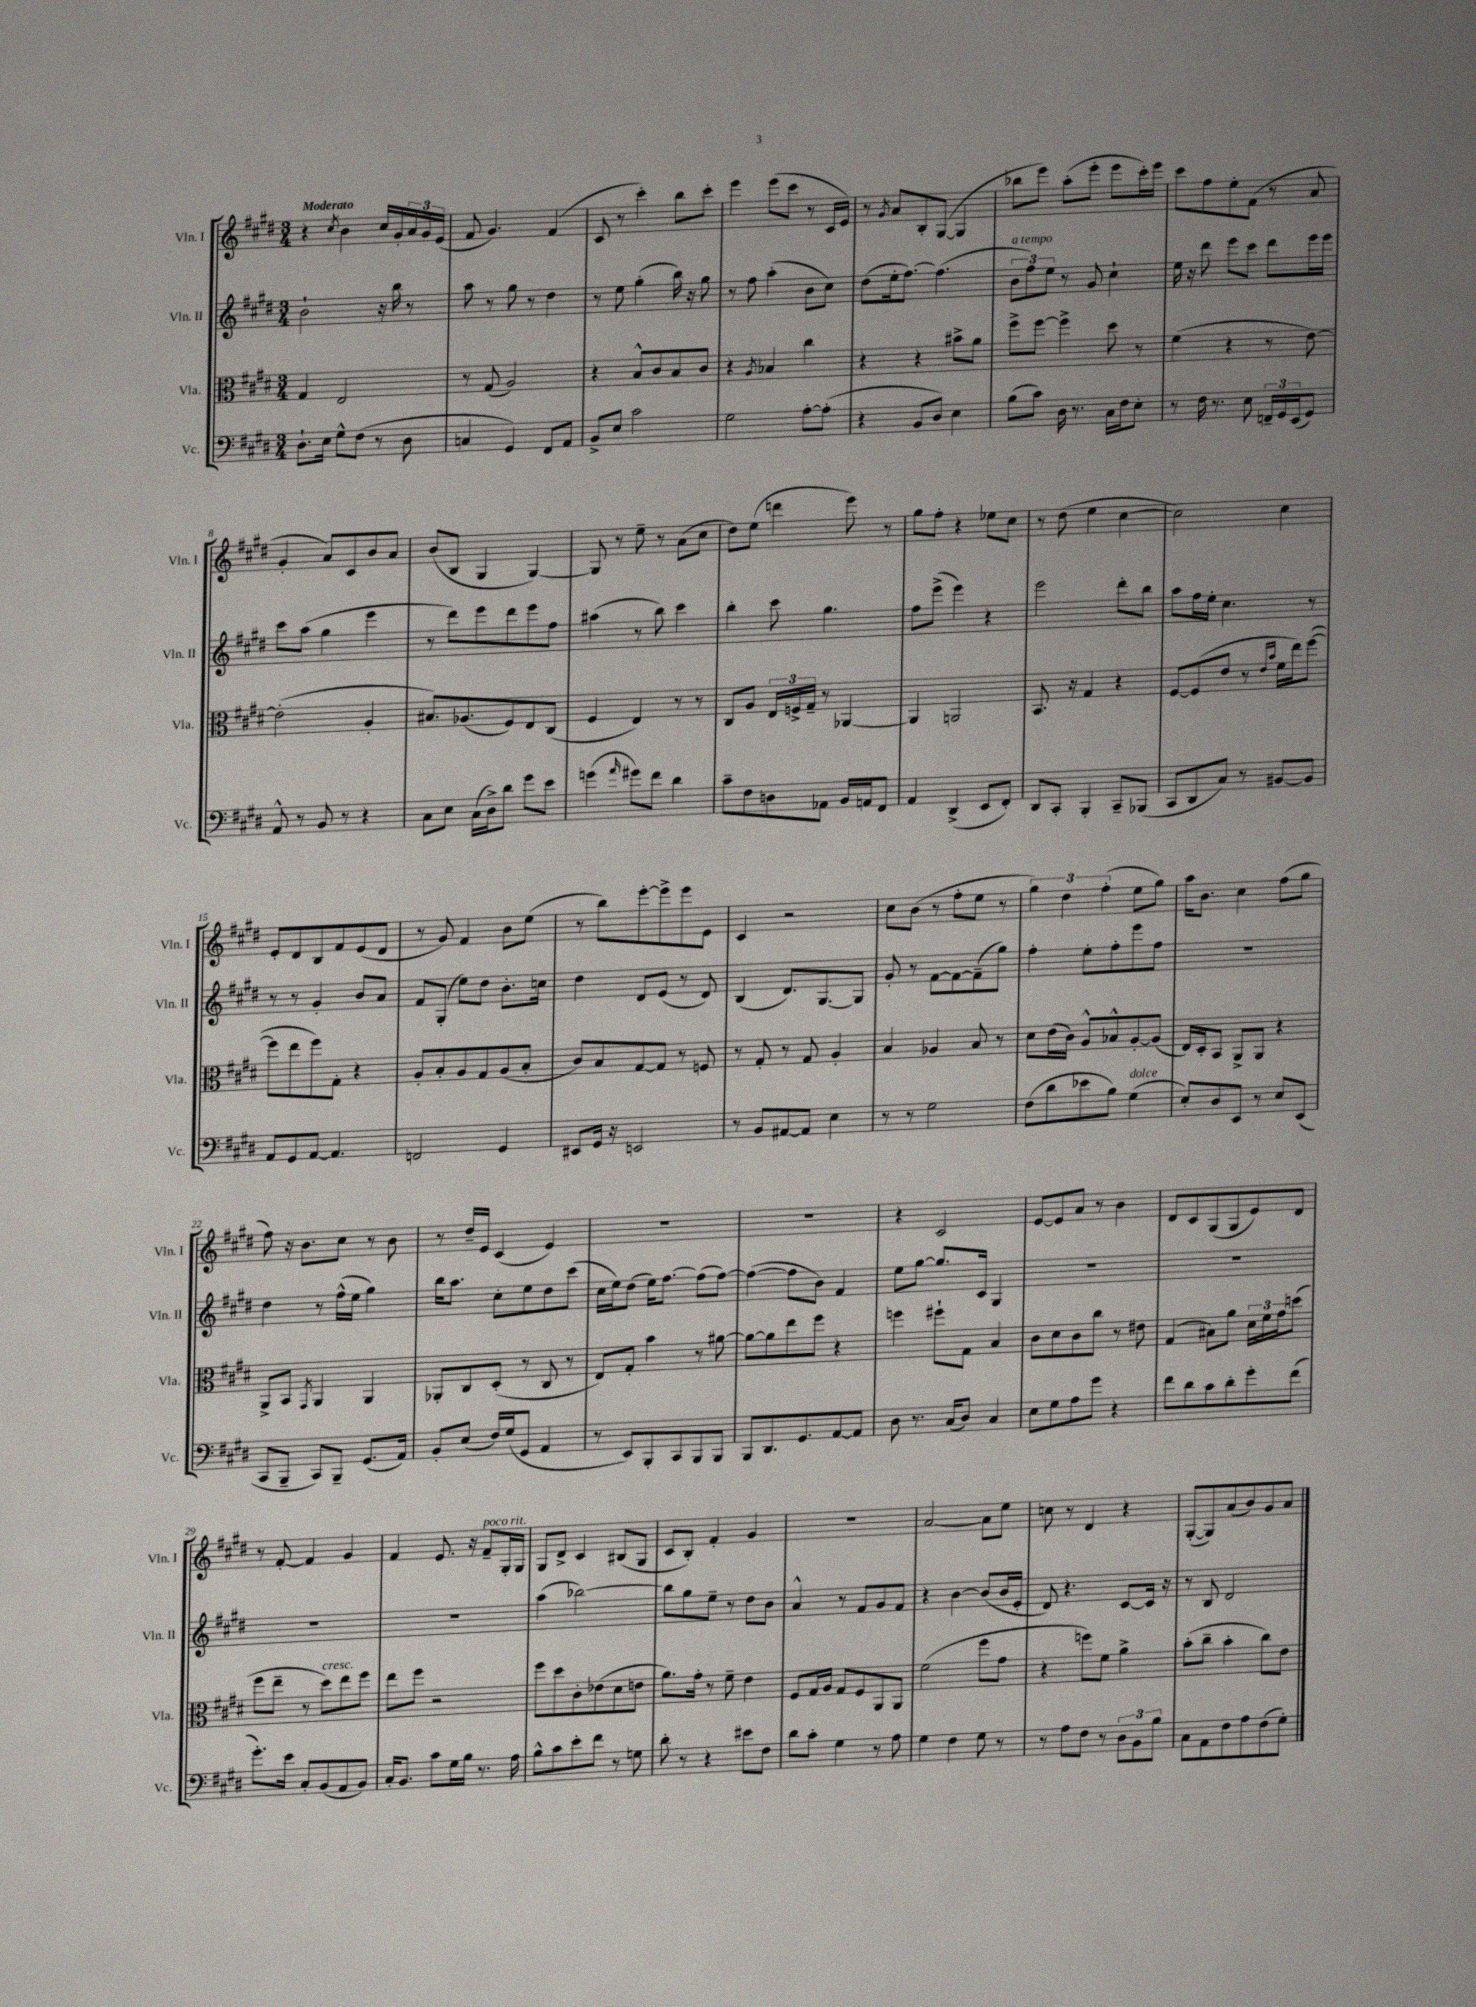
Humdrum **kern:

**kern	**kern	**kern	**kern
*staff4	*staff3	*staff2	*staff1
*clefF4	*clefC3	*clefG2	*clefG2
*k[f#c#g#d#]	*k[f#c#g#d#]	*k[f#c#g#d#]	*k[f#c#g#d#]
*M3/4	*M3/4	*M3/4	*M3/4
8.D#`	4G#	2b`	4r
16E	.	.	.
.	.	.	8qcc#
8G#^^	2E	.	4b
(8F#	.	.	.
8r	.	16r	16cc#
.	.	16bb	16g#'
8D#	.	8r	24a
.	.	.	24g#
.	.	.	(24e
=	=	=	=
4C	8r	8aa	8f#
.	(8G#	8r	4.g#)
4GG#)	2A)	8gg#	.
.	.	8r	.
8FF#	.	4dd#	(4f#
8AA	.	.	.
=	=	=	=
8BB^	4r	8r	8c#
8E	.	8ee	8r
2c#	8B^^	(4gg#'	4ccc#')
.	8c#	.	.
.	8B	16bb)	8bb
.	.	16r	.
.	8c#	8gg#	8ccc#'
=	=	=	=
2G#	4r	8r	4eee
.	.	8ff#	.
.	8qA	.	.
.	4B-	(4aa'	(8eee
.	.	.	8ccc#
[8A'	4cc#	8b	8r
(8A']	.	8cc#)	16c#
.	.	.	16e)
=	=	=	=
4r	4r	(8dd#	8r
.	.	.	8qg#
.	.	16ee'	8a
.	.	[8.ff#)	.
8BB	4r	.	8B'
8D#)	.	(4.ff#]	([8G#
4E	8b#^	.	4G#]
.	8a	.	.
=	=	=	=
(8B	8ff#^	12b	8bb-
.	.	12ff#)	.
8c#)	[8ff#	.	8eee)
.	.	12ee	.
16D#	4ff#^]	8r	(8aa'
8.r	.	.	.
.	.	8g#	8eee'
16C#	8dd#	4cc#`	8eee
16F#	.	.	.
8E'	8r	.	16ccc#')
.	.	.	16eee
=	=	=	=
8r	(4f#	16ee	8ccc#
.	.	16r	.
16F#	.	8ddd#	8ff#
8.r	.	.	.
.	4r	8eee	8ee'
8E	.	8ccc#	(8f#
24FF~	8r	8ddd#	8r
24GG#	.	.	.
(24EE	.	.	.
8GG#)	[8e)	16eee	8a
.	.	16eee	.
=	=	=	=
8AA^^	(2e']	8ccc#	4g#'
8r	.	(8aa	.
8BB	.	4gg#	8a)
8r	.	.	8c#
4r	4A'	4eee	8b
.	.	.	8a
=	=	=	=
8C#	8.B#)	8r	(8b
8E	.	8ddd#)	8B
.	(8.A-	.	.
(16C#	.	8eee	4G#
16D#^)	.	.	.
8d#	8F#)	8ddd#	.
8g#	8E	8eee	[4G#)
8e	(8C#	8ff#	.
=	=	=	=
(4g	4F#	(4aa#	8G#]
.	.	.	8r
16qqa	.	.	.
8g#)	4E)	8r	8ee~
8f#	.	8bb)	8r
4d#	8r	4ccc#	(8a
.	8r	.	8cc#
=	=	=	=
8c#~	8C#	4bb'	8dd#)
8F#	8A	.	(8ee
8D	24E	8ccc#	4ddd
.	24F^	.	.
.	24G#~	.	.
8AA-	8r	4.gg#	.
16BB	[4AA-	.	8eee)
16AA	.	.	.
8FF#	.	.	8r
=	=	=	=
4AA	4AA-]	8ff#	8gg#
.	.	(8eee^	8ff#'
(4DD#^	2AA	4eee)	4r
8EE	.	4r	8ee-
8FF#')	.	.	8cc#
=	=	=	=
8DD#	8.BB	2eee	8r
8CC#'	.	.	(8dd#
.	16r	.	.
4BBB'	4G#	.	4ee
8CC#~	4r	8ddd#'	[4cc#
(8BBB-	.	8bb	.
=	=	=	=
8CC#	[8F#	8aa	2cc#])
8DD#	(8F#]	16ff#	.
.	.	16ee'	.
8C#)	8e	4.cc#	.
8r	8r	.	.
.	16qqe	.	.
.	16qqb	.	.
[8BB#	16f#	.	4cc#
.	16ee)	.	.
8BB#]	([8ff#	8r	.
=	=	=	=
8AA	8ff#]	8r	8e'
8GG#	8ee	8r	8d#
[8AA	8ff#)	4g#'	8B
4.AA]	8G#'	.	8f#
.	4r	8b	(8e
.	.	8a	8d#
=	=	=	=
2FF	8A'	8f#	8r
.	8B'	(8G#'	8g#)
.	8A	8ee)	4f#
.	8G#	8dd#	.
4GG#	(8A	8.b'	8b
.	8B'	.	(8ee
.	.	16cc	.
=	=	=	=
8EE#	8c#)	4dd#	8r
16GG#	8B	.	8bb)
16r	.	.	.
2EE	[8G#	8d#	[8eee'
.	8G#]	(8e	8eee^]
.	8r	8r	8eee
.	8F	8d#)	8e
=	=	=	=
8r	8r	(4B	4c#
8BB	8G#'	.	.
[8AA#	8r	8.d#)	2r
8AA#]	8G#	.	.
.	.	[8.G#	.
4E	4A'	.	.
.	.	8G#]	.
=	=	=	=
8r	4B	8g#'	8cc#
8r	.	8r	(8b
2G#	4A-	[8f#	8r
.	.	8f#_	8ff#'
.	8B	(8f#~]	8ee
.	8r	8gg#)	8r
=	=	=	=
(8F#	8d#	4ff#'	6gg#)
8d#	(16e	.	.
.	.	.	6dd#
.	16c#)	.	.
8e-	8A^^	8ee'	.
.	.	.	(6ff#'
8B)	8B-^^	8ff#'	.
(4G#	[8A'	8eee	8ee
.	(8A]	8ff#	8gg#)
=	=	=	=
8E')	16E)	2.r	16aa
.	16D#'	.	8.b
8D#	8BB	.	.
8EE	8AA^	.	4cc#
8r	8AA	.	.
8E	4r	.	(8ff#
(8EE	.	.	8gg#
=	=	=	=
8CC#	8AA^	4dd#	8ff#)
8BBB~	8BB	.	16r
.	.	.	8.b
.	8qGG#	.	.
8CC#)	4AA	8r	.
8BBB~	.	(16ff#^^	8cc#
.	.	16ee	.
(8.GG#	4AA	4gg#)	8r
.	.	.	8b
16AA)	.	.	.
=	=	=	=
8BB'	8AA-'	16bb	8r
.	.	8.aa	.
(8E	8C#	.	16dd#~
.	.	.	16e
16F#)	(8D#'	8cc#'	(4c#
(16G#	.	.	.
8GG#	8r	8ee	.
4AA	8C#	8dd#	4e)
.	8r	(8ccc#	.
=	=	=	=
8r	8E)	16cc#	2.r
.	.	16ee)	.
8EE)	8G#'	(8dd#	.
8BBB'	4b	16ee)	.
.	.	[8.ff#	.
8CC#	.	.	.
8BBB	8r	(8ff#]	.
8BBB	[8a#	[8ff#)	.
=	=	=	=
8BBB	8a#_	(4ff#_	2.r
8.DD#	8a#]	.	.
.	8ee	8ff#]	.
8.GG#	.	.	.
.	8ff#	8b)	.
[8AA	4r	4f#	.
8AA]	.	.	.
=	=	=	=
8D#	4ff	8ee	4r
8.r	.	[8gg#	.
.	8ff#`	8.gg#]	2c#
(16C#	.	.	.
8D#)	8G#	.	.
.	.	16c#	.
4C#	4B	4G#	.
=	=	=	=
8E	8c#	2.r	[8e
8G#	8d#	.	8e]
8A	8c#	.	8a
8g#	8cc#	.	8r
4r	8r	.	4b
.	8e#	.	.
=	=	=	=
8f#	(4G#	2.r	8d#
8d#	.	.	8c#
8c#	8B#)	.	(8G#
8d#'	8a	.	8G#
8g#'	24d#	.	8e)
.	24f#	.	.
.	24g#	.	.
(8f#	(8dd	.	8d#
=	=	=	=
8.g#')	8ff#	2.r	8r
.	8ee~	.	[8f#'
16e	.	.	.
8C#'	8r	.	4f#]
(8BB	8dd#)	.	.
8AA	8ee	.	4g#
8BB)	8ff#	.	.
=	=	=	=
16C#'	8ee	2.r	4f#
8.BB	.	.	.
.	8ff#	.	.
8c#	2r	.	8.e
16G#	.	.	.
16B	.	.	16r
8.r	.	.	8f#~
.	.	.	16G#'
16A	.	.	16G#
=	=	=	=
8B^^	8ff#	(4aa	8G#
8c#	8dd#	.	8d#^
8e'	8c#'	[2bb-)	4c#
8f#	(8e-	.	.
8r	8d#	.	(8B#
8G	8e	.	8G#
=	=	=	=
8d#'	8.a)	8bb-]	8c#
8r	.	8gg#	8B')
.	16g#'	.	.
4r	8r	8ee~	4f#'
.	8f#~	8r	.
8e#	4e	8dd#	4g#
8F#	.	8b	.
=	=	=	=
8d#	8F#	4a^^	2.r
8c#'	16G#	.	.
.	16A	.	.
4G#	8G#	8r	.
.	8F#	8f#	.
8r	8AA	8g#	.
8A	8AA	8f#	.
=	=	=	=
4G#	(2f#	4r	[2a
4F#	.	[4b	.
8G#	8ff#	(8b]	8a]
8r	8g#	16b	8ee
.	.	16e'	.
=	=	=	=
8r	4r	8d#)	8cc
8A	.	4.r	8r
8F#	8ff)	.	4d#
8r	8f#	.	.
12D#	4a^	[8c#	4r
12BB	.	.	.
.	.	16c#]	.
12B	.	.	.
.	.	16r	.
=	=	=	=
8C#	(8b'	8r	([8G#'
8AA	8cc#~	8B	8G#])
8F#	4b'	2d#	(8a
8A	.	.	8b)
(8F#	8cc#)	.	8g#
8G#')	8e	.	8a
==	==	==	==
*-	*-	*-	*-
